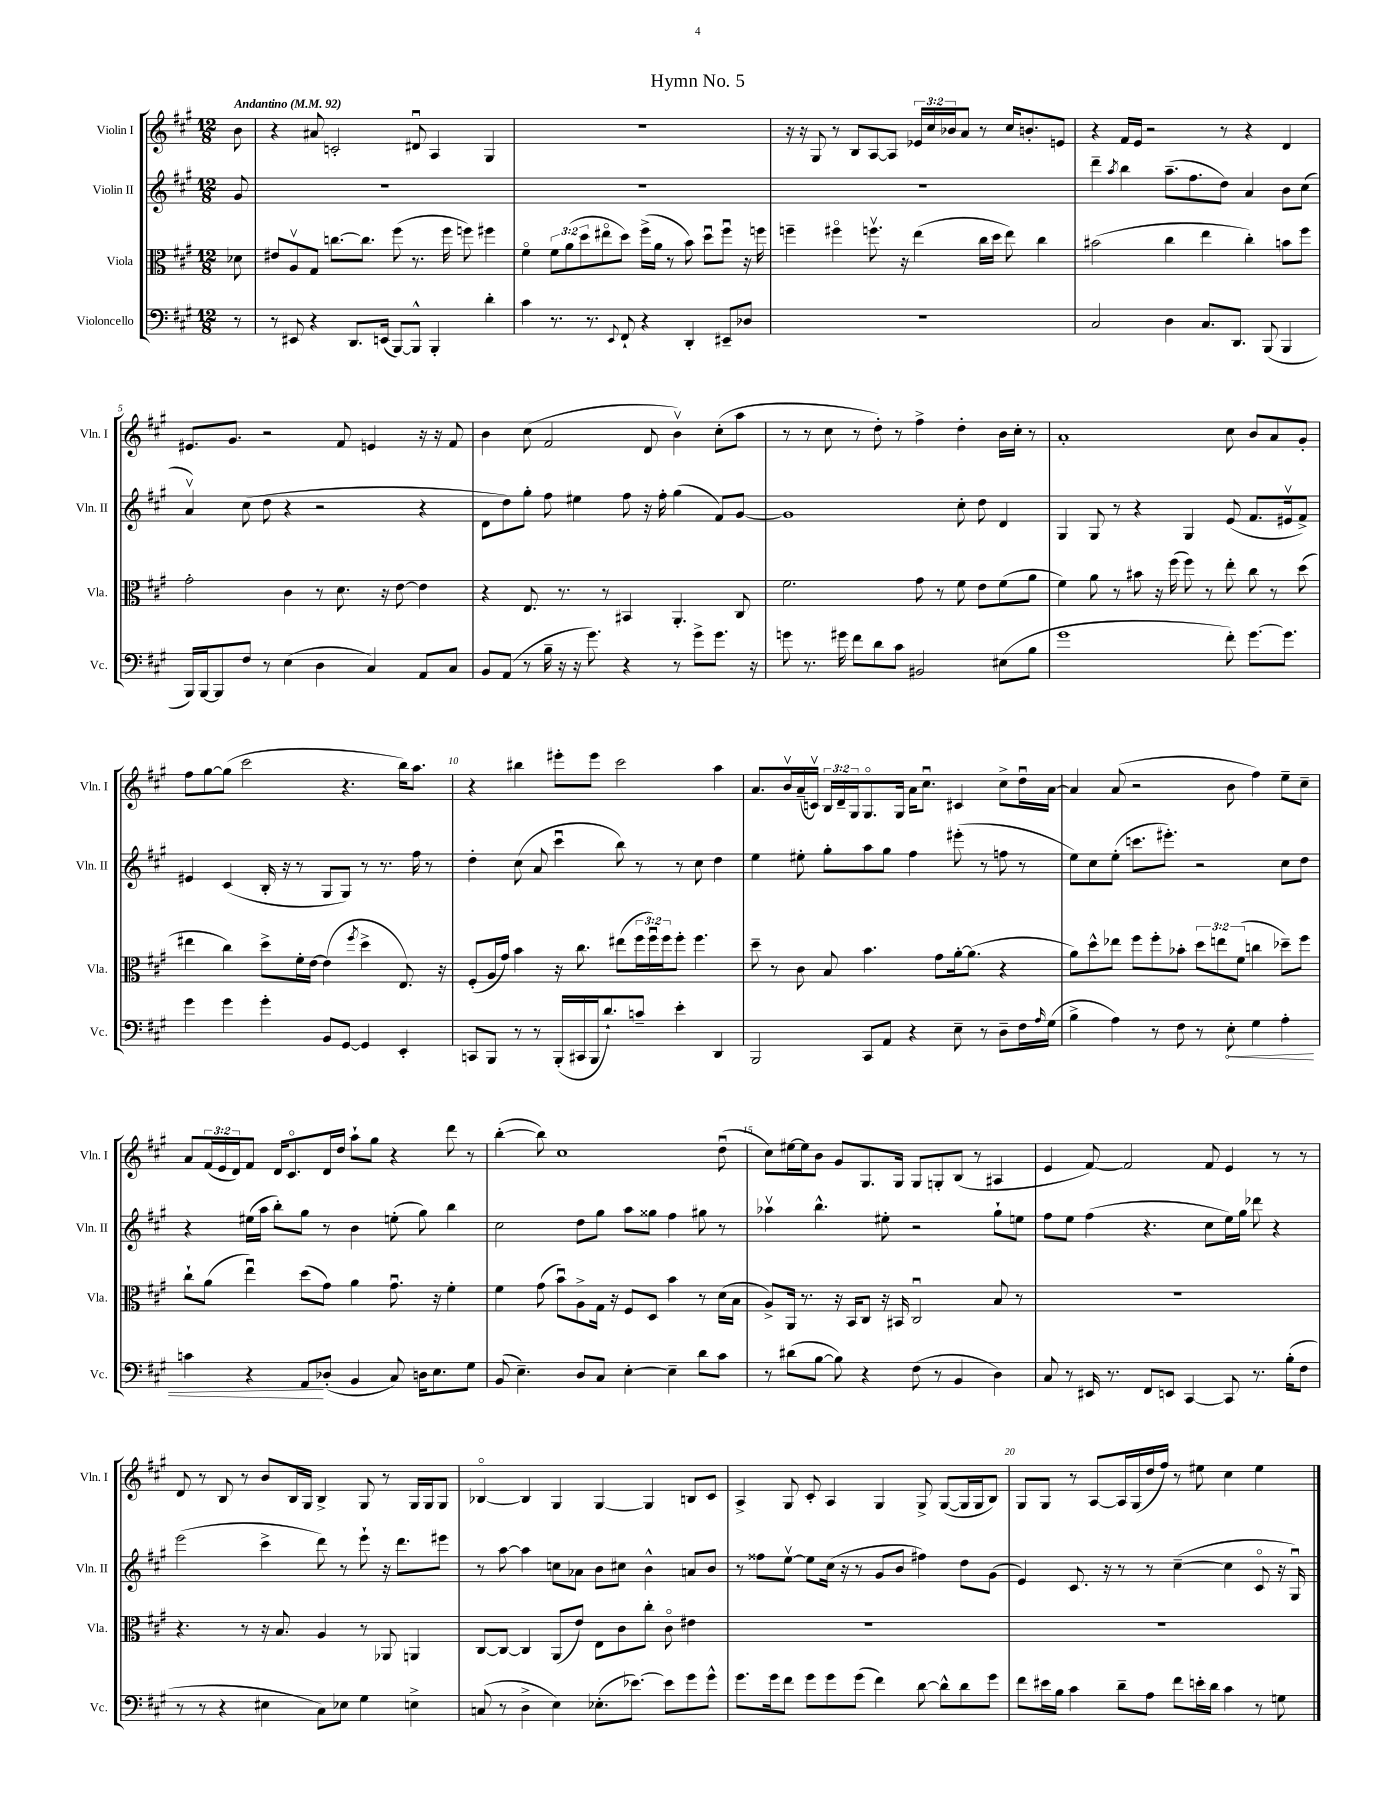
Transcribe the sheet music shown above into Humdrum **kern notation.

**kern	**dynam	**kern	**kern	**kern
*part4	*part4	*part3	*part2	*part1
*staff4	*staff4	*staff3	*staff2	*staff1
*I"Violoncello	*	*I"Viola	*I"Violin II	*I"Violin I
*I'Vc.	*	*I'Vla.	*I'Vln. II	*I'Vln. I
*clefF4	*	*clefC3	*clefG2	*clefG2
*k[f#c#g#]	*	*k[f#c#g#]	*k[f#c#g#]	*k[f#c#g#]
*M12/8	*	*M12/8	*M12/8	*M12/8
*MM92	*	*MM92	*MM92	*MM92
=	=	=	=	=
!	!	!	!	!LO:TX:a:B:t=Andantino
8r	.	8d-X\	8g#/	8b\
=1	=1	=1	=1	=1
8r	.	8e#X/L	1.r	4r
8EE#X/	.	8Av/	.	.
4r	.	8G#/J	.	8a#X/
.	.	[8.ccn\L	.	2cn'/
8.DD/L	.	.	.	.
.	.	8.cc\J]	.	.
(16EEn/Jk	.	.	.	.
[8BBB/L)	.	(8ff#\	.	.
8BBB^^/J]	.	8.r	.	8d#Xu/
4BBB'/	.	.	.	4A/
.	.	16ff#\	.	.
.	.	8ffn\)	.	.
4d'\	.	4ff#X\	.	4G#/
=2	=2	=2	=2	=2
4c#\	.	4f#\	1.r	1.r
8.r	.	12f#\L	.	.
.	.	(12a\	.	.
.	.	12dd\	.	.
8.r	.	.	.	.
.	.	8ee#X\	.	.
8qqEE/	.	.	.	.
8FF#`/	.	8dd\J)	.	.
4r	.	(16ff#^\LL	.	.
.	.	16a\JJ	.	.
.	.	8r	.	.
4DD'/	.	8b\)	.	.
.	.	8ddu\L	.	.
8EE#X~/L	.	8ff#u\J	.	.
8D-X/J	.	16r	.	.
.	.	16ffn\	.	.
=3	=3	=3	=3	=3
1.r	.	4ffn~\	1.r	16r
.	.	.	.	16r
.	.	.	.	8G#/
.	.	4ff#X\	.	8r
.	.	.	.	8B/L
.	.	8.ffnv\	.	[8A/
.	.	.	.	8A/J]
.	.	16r	.	.
.	.	(4ee\	.	24e-X/LL
.	.	.	.	24cc#/
.	.	.	.	24b-X/J
.	.	.	.	8a/J
.	.	16cc#\LL	.	8r
.	.	16dd\JJ	.	.
.	.	8ee\)	.	16cc#/KL
.	.	.	.	8.bn'/
.	.	4cc#\	.	.
.	.	.	.	8en/J
=4	=4	=4	=4	=4
2C#/	.	(2b#X\	4ddd~\	4r
.	.	.	8qaa/	.
.	.	.	4bb\	16f#/LL
.	.	.	.	16e/JJ
.	.	.	.	2r
4D\	.	4cc#\	(8.aa~\L	.
.	.	.	8.ff#\	.
8.C#/L	.	4ee\	.	.
.	.	.	8dd\J)	8r
8.DD/J	.	.	.	.
.	.	4cc#'\)	4a/	4r
(8BBB/	.	.	.	.
4BBB/	.	8bn\L	8b\L	4d/
.	.	8ff#\J	(8cc#\J	.
!!LO:LB:g=z
=5	=5	=5	=5	=5
16BBB/LL)	.	2g#'\	4av/)	8.e#X/L
[16BBB/J	.	.	.	.
8BBB/]	.	.	.	.
.	.	.	.	8.g#/J
8F#/J	.	.	(8cc#\	.
8r	.	.	8dd\	2r
(4E\	.	4c#\	4r	.
4D\	.	8r	2r	.
.	.	8.d\	.	8f#/
4C#/)	.	.	.	4en/
.	.	16r	.	.
.	.	[8e\	.	.
8AA/L	.	4e\]	4r	16r
.	.	.	.	16r
8C#/J	.	.	.	8f#/
=6	=6	=6	=6	=6
8BB/L	.	4r	8d\L	4b\
(8AA/J	.	.	8dd\)	.
8r	.	8.E/	8gg#'\J	(8cc#\
16B~\	.	.	8ff#\	2f#/
16r	.	8.r	.	.
16r	.	.	4ee#X\	.
8.g#\)	.	.	.	.
.	.	8r	.	.
4r	.	4BB#X/	8ff#\	.
.	.	.	16r	8d/
.	.	.	16ff#'\	.
8r	.	4.AA'/	(4gg#\	4bv\)
8g#^\L	.	.	.	.
8.g#\J	.	.	8f#/L)	(8cc#'\L
.	.	8C#/	[8g#/J	8aa\J
16r	.	.	.	.
=7	=7	=7	=7	=7
8gn\	.	2.f#\	1g#]	8r
8.r	.	.	.	8r
.	.	.	.	8cc#\
16g#X\	.	.	.	.
8f#\L	.	.	.	8r
8d\	.	.	.	8dd'\)
8c#\J	.	.	.	8r
2BB#X/	.	8g#\	.	4ff#^\
.	.	8r	.	.
.	.	8f#\	8cc#'\	4dd'\
.	.	8e\L	8dd\	.
(8E#X\L	.	(8f#\	4d/	16b\LL
.	.	.	.	16cc#'\JJ
8B\J	.	8a\J	.	8r
=8	=8	=8	=8	=8
1g#	.	4f#\)	4G#/	1a'
.	.	8a\	8G#/	.
.	.	8r	8r	.
.	.	8b#X\	4r	.
.	.	16r	.	.
.	.	(16ff#\	.	.
.	.	8ff#\)	4G#/	.
.	.	8r	.	.
8f#'\)	.	8ee'\	(8e/	8cc#\
[8.g#\L	.	8cc#\	8.f#/L	8b/L
.	.	8r	.	8a/
8.g#\J]	.	.	16e#Xv/k	.
.	.	(8dd\	8f#^/J)	8g#'/J
!!LO:LB:g=z
=9	=9	=9	=9	=9
4g#\	.	4ee#X\	4e#X/	8ff#\L
.	.	.	.	[8gg#\
4g#\	.	4cc#\)	(4c#/	(8gg#\J]
.	.	.	.	2ccc#\
4g#'\	.	8dd^\L	16B'/	.
.	.	.	16r	.
.	.	16f#'\L	8r	.
.	.	[16e\JJ	.	.
8BB/L	.	(4e\]	8G#/L	.
[8GG#/J	.	.	8G#/J)	4.r
.	.	8qff#/	.	.
4GG#/]	.	4dd^\	8r	.
.	.	.	8.r	.
4EE'/	.	8.E/)	.	16bb\KL)
.	.	.	16ff#\	8.aa\J
.	.	.	8r	.
.	.	16r	.	.
=10	=10	=10	=10	=10
8CCn/L	.	(8F#'/L	4dd'\	4r
8BBB/J	.	16A/L	.	.
.	.	16g#/JJ)	.	.
8r	.	4b\	(8cc#\	4bb#X\
8r	.	.	8a/	.
(16BBB'/LL	.	16r	4ccc#u\	8eee#X'\L
16CC#X/	.	8.cc#\	.	.
16BBB/J	.	.	.	8eee#\J
8.d`/)	.	.	.	.
.	.	(8ee#X\L	8bb\)	2ccc#\
8cn~/J	.	24ff#\L	8r	.
.	.	24ff#u\)	.	.
.	.	24ff#\J	.	.
4e'\	.	8ff#'\J	8r	.
.	.	4.ff#\	8cc#\	.
4DD/	.	.	4dd\	4aa\
=11	=11	=11	=11	=11
2BBB/	.	8dd~\	4ee\	8.a/L
.	.	8r	.	.
.	.	.	.	16bv/L
.	.	8c#\	8ee#X'\	(16a~/
.	.	.	.	16cnv/JJ)
.	.	8B/	8gg#'\L	24B/LL
.	.	.	.	24d~/
.	.	.	.	24G#/J
8CC#/L	.	4.b\	8aa\	8.G#/
8AA/J	.	.	8gg#\J	.
.	.	.	.	16G#/Jk
4r	.	.	4ff#\	16a\KL
.	.	.	.	8.cc#u\J
.	.	8g#\L	.	.
8E~\	.	[16a'\k	(8eee#X'\	4c#X/
.	.	(8.a\J]	.	.
8r	.	.	8r	.
8D~\L	.	4r	8ffn\	8cc#^\L
16F#\L	.	.	8r	16ddu\L
16qqA/	.	.	.	.
(16G#\JJ	.	.	.	[16a\JJ
=12	=12	=12	=12	=12
4B^\	.	8a\L)	8ee\L)	4a/]
.	.	8dd^^\	8cc#\	.
4A\)	.	8ee-X\J	(8ee'\J	(8a/
.	.	8ff#\L	8.cccn\L	2r
8r	.	8ff#'\	.	.
.	.	.	8.eee#X'\J)	.
8F#\	.	8b-X'\J	.	.
8r	.	12dd\L	2r	.
.	.	12een\	.	.
!	!LO:HP:b	!	!	!
8E'\	<	.	.	8b\
.	.	(12f#\J	.	.
4G#\	.	4ccn\	.	4ff#\)
4A'\	.	8dd-X~\L)	8cc#\L	8ee~\L
.	.	8ff#\J	8dd\J	8cc#~\J
!!LO:LB:g=z
=13	=13	=13	=13	=13
4cn\	.	8cc#`\L	4r	8a/L
.	.	(8a\J	.	(24f#/L
.	.	.	.	24e/
.	.	.	.	24d/J)
4r	.	4eeu\)	(16ee#X\LL	8f#/J
.	.	.	16aa\JJ	.
.	.	.	8bb'\L)	16d/KL
.	.	.	.	8.c#/
8AA/L	.	(8dd\L	8gg#\J	.
(8D-X'/J	[	8g#\J)	8r	16d/L
.	.	.	.	16dd/JJ
4BB/	.	4a\	4b\	8aa`\L
.	.	.	.	8gg#\J
8C#/)	.	8.g#u\	(8een'\	4r
16Dn\KL	.	.	8gg#\)	.
8.E\	.	16r	.	.
.	.	4f#'\	4bb\	8ddd\
8G#\J	.	.	.	8r
=14	=14	=14	=14	=14
(8BB/	.	4f#\	2cc#\	([4bb'\
4.E~\)	.	.	.	.
.	.	(8g#\	.	8bb\])
.	.	8bu\L)	.	1cc#
8D/L	.	8A^\	8dd\L	.
8C#/J	.	16G#\Jk	8gg#\J	.
.	.	16r	.	.
[4E'\	.	8F#/L	8aa\L	.
.	.	8D/J	8gg##X\J	.
4E~\]	.	4b\	4ff#\	.
8d\L	.	8r	8gg#X\	.
8c#\J	.	(16d\LL	8r	(8ddu\
.	.	16B\JJ	.	.
=15	=15	=15	=15	=15
8r	.	8A^/L)	4aa-Xv\	8cc#\L)
(8d#X\L	.	16AA/Jk	.	[16ee#X\L
.	.	8.r	.	16ee#\J]
[8B\J	.	.	4.bb^^\	8b\J
8B\])	.	16r	.	8g#/L
.	.	16BB/KL	.	.
4r	.	8C#/J	.	8.G#/
.	.	16r	8ee#X'\	.
.	.	16BB#X/	.	16G#/Jk
(8F#\	.	2C#u/	2r	8G#/L
8r	.	.	.	8Gn'/
4BB/	.	.	.	(8B/J
.	.	.	.	8r
4D\)	.	8B/	8gg#`\L	4A#X/
.	.	8r	8een\J	.
=16	=16	=16	=16	=16
8C#/	.	1.r	8ff#\L	4e/
8r	.	.	8ee\J	.
16EE#X/	.	.	(4ff#\	[8f#/)
8.r	.	.	.	.
.	.	.	.	2f#/]
8FF#/L	.	.	4.r	.
8EEn/J	.	.	.	.
[4CC#/	.	.	.	.
.	.	.	8cc#\L	8f#/
8CC#/]	.	.	16ee\L)	4e/
.	.	.	16gg#\JJ	.
8.r	.	.	8ddd-X\	.
.	.	.	4r	8r
(16B'\KL	.	.	.	.
8F#\J	.	.	.	8r
!!LO:LB:g=z
=17	=17	=17	=17	=17
8r	.	4.r	(2eee\	8d/
8r	.	.	.	8r
4r	.	.	.	8B/
.	.	8r	.	8r
4E#X\	.	16r	4ccc#^\	8b/L
.	.	8.B/	.	.
.	.	.	.	16B/L
.	.	.	.	16G#/JJ
8C#\L)	.	4A/	8ddd\)	4B^/
8E-X\J	.	.	8r	.
4G#\	.	8r	8eee`\	8G#/
.	.	8AA-X/	16r	8r
.	.	.	8.ddd\L	.
4En^\	.	4AAn/	.	16G#/LL
.	.	.	.	16G#/J
.	.	.	8eee#X\J	8G#/J
=18	=18	=18	=18	=18
(8Cn/	.	[8C#/L	8r	[4B-X/
8r	.	8C#/J_	[8aa\	.
4D^\	.	4C#/]	4aa\]	4B-/]
4E\)	.	(8AA/L	8ccn\L	4G#/
.	.	8e/J)	8a-X\J	.
(8.E-X'\L	.	8E\L	8b\L	[4G#/
.	.	8c#\	8cc#X\J	.
[8.e-X\J)	.	.	.	.
.	.	8cc#'\J	4b^^\	4G#/]
8e-\L]	.	8c#\	.	.
8g#\	.	4e#X\	8an/L	8Bn/L
8g#^^\J	.	.	8b/J	8c#/J
=19	=19	=19	=19	=19
8.g#\L	.	1.r	8r	4A^/
.	.	.	8ff##X\L	.
16g#\k	.	.	.	.
8f#\J	.	.	[8eev\J	8G#/
8g#\L	.	.	8ee\L]	8c#'/
8g#\	.	.	(16cc#\Jk	4A/
.	.	.	16r	.
(8g#\J	.	.	8r	.
4f#\)	.	.	8g#/L	4G#/
.	.	.	8b/J	.
[8d\	.	.	4ff#X\)	8G#^/
8d^^\L]	.	.	.	([8G#/L
8d\	.	.	8dd\L	16G#/L]
.	.	.	.	16G#/J
8g#\J	.	.	(8g#\J	8B/J)
=20	=20	=20	=20	=20
8f#\L	.	1.r	4e/)	8G#/L
16e#X\L	.	.	.	8G#/J
16B\JJ	.	.	.	.
4c#\	.	.	8.c#/	8r
.	.	.	.	[8A/L
.	.	.	16r	.
8d~\L	.	.	8r	16A/L]
.	.	.	.	(16G#/
8A\J	.	.	8r	16dd/
.	.	.	.	16ff#/JJ)
8f#\L	.	.	([4cc#~\	8r
16en'\L	.	.	.	8ee#X\
16d\JJ	.	.	.	.
4c#\	.	.	4cc#\]	4cc#\
8r	.	.	8c#/	4ee#\
8Gn\	.	.	16r	.
.	.	.	16G#u/)	.
==	==	==	==	==
*-	*-	*-	*-	*-
